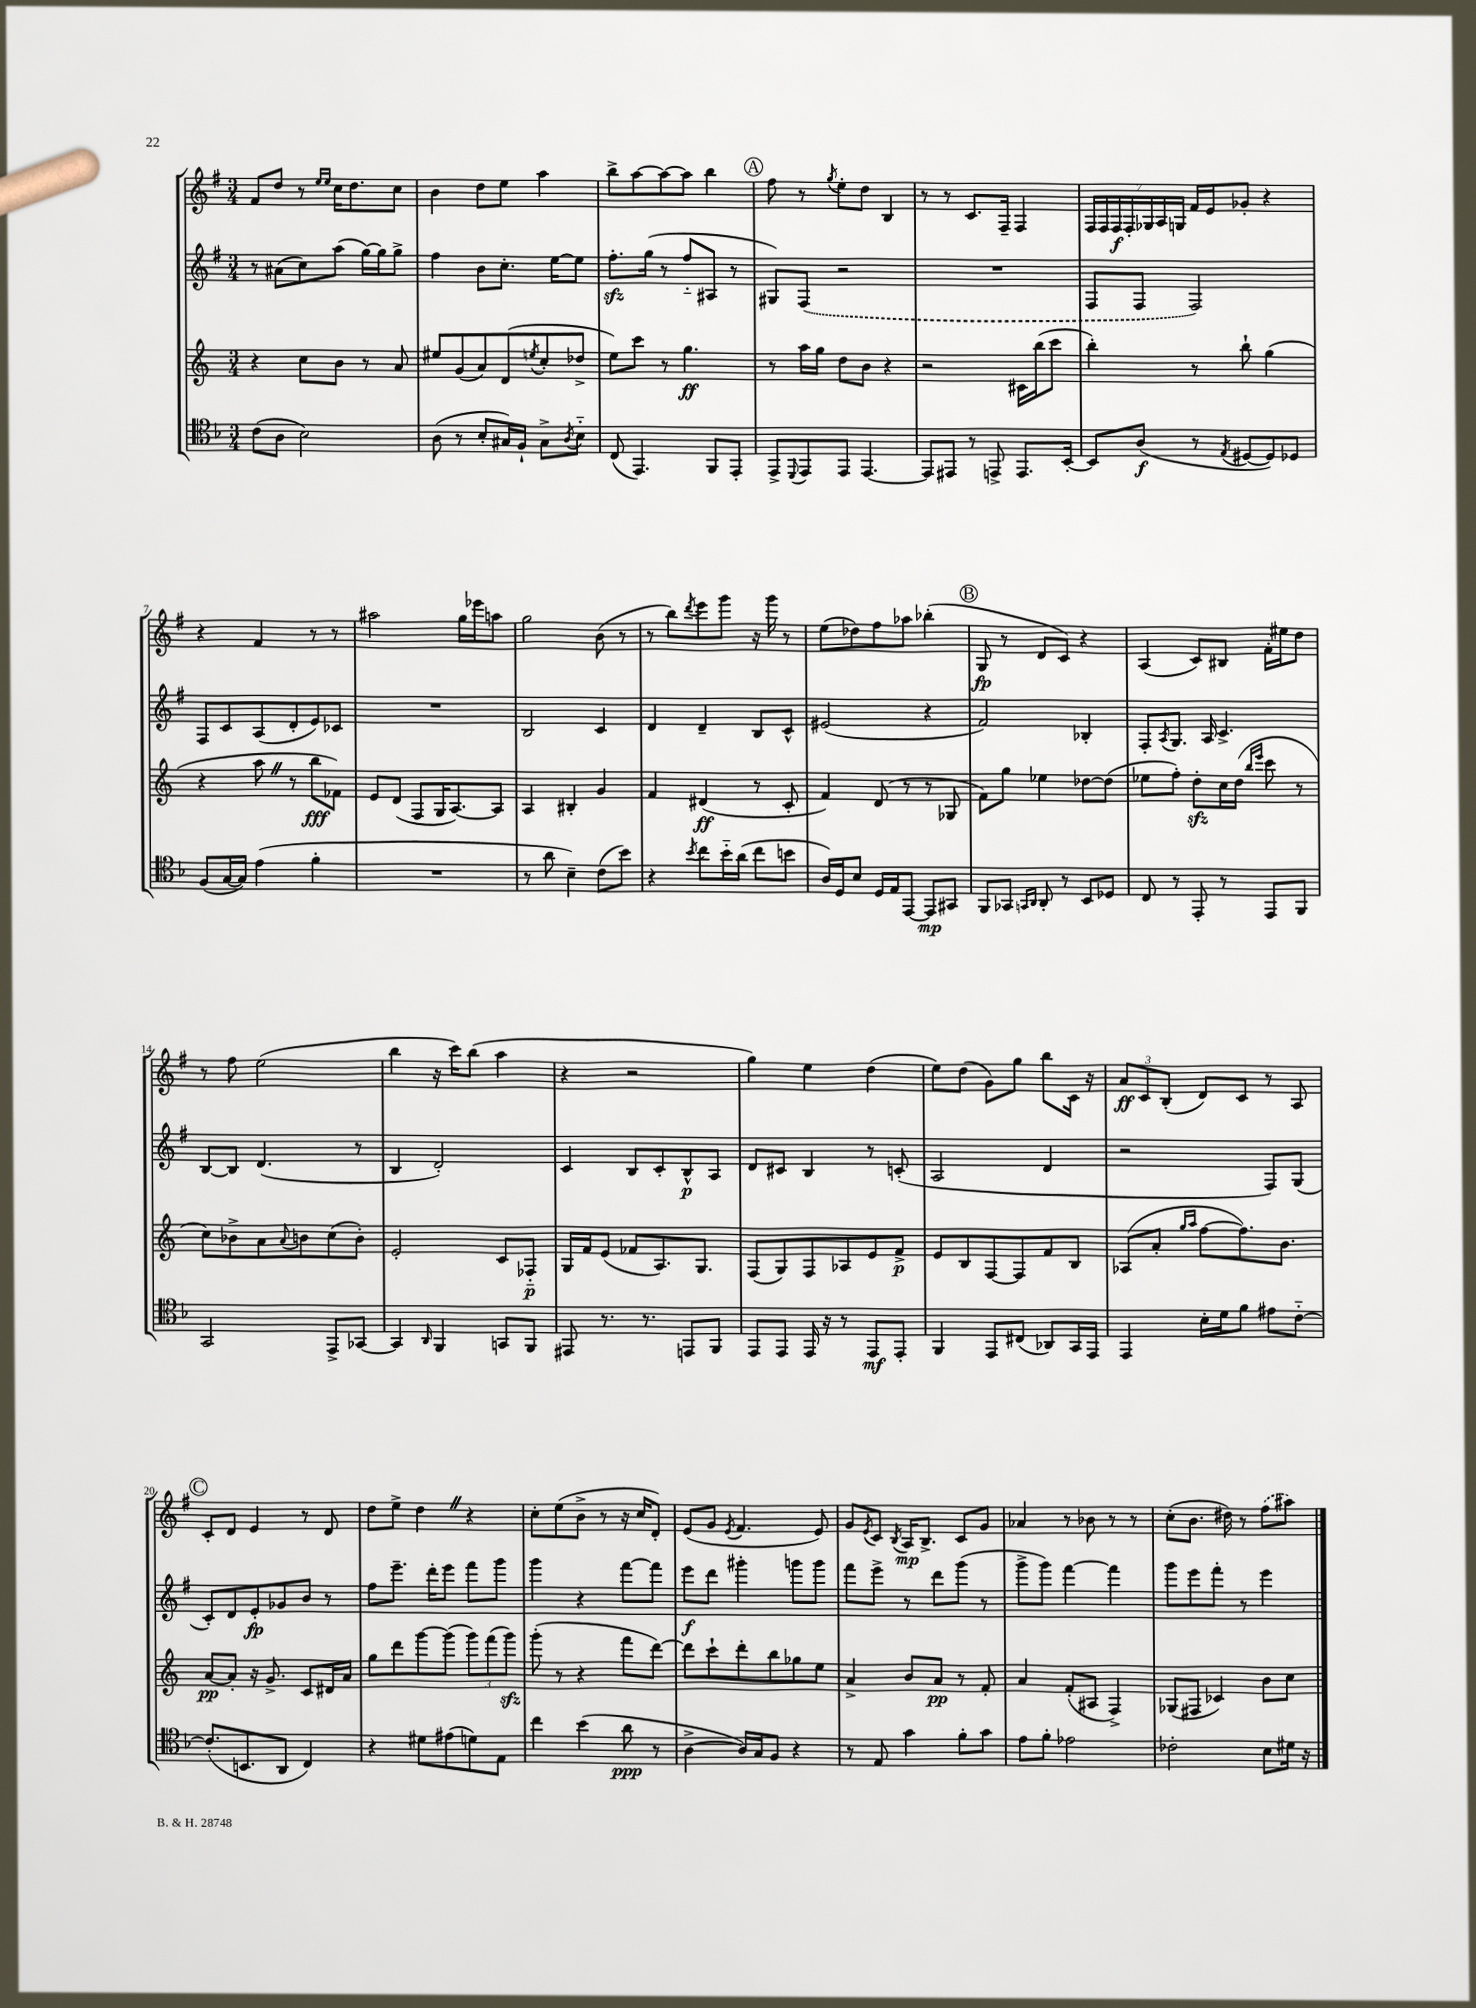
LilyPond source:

<<
\new StaffGroup <<
\new Staff = "s0" {
    \clef treble \key g \major \numericTimeSignature \time 3/4
    fis'8 d''8 r8 \grace { e''16 e''16 } c''16 d''8. c''8 |
    b'4 d''8 e''8 a''4 |
    b''8-> a''8~ a''8~ a''8 b''4 |
    \mark \markup { \circle "A" } fis''8 r8 \acciaccatura { g''8 } e''8-. d''8 b4 |
    r8 r8 c'8. fis16-- fis4 |
    \tuplet 7/4 { fis16 fis16 fis16\f fis16-. ges16 a16 g16 } fis'16 e'16 ges'8-. r4 |
    r4 fis'4 r8 r8 |
    ais''2 g''16 ees'''16 a''8 |
    g''2 b'8( r8 |
    r8 b''8) \acciaccatura { d'''8 } e'''8 g'''8 r16 g'''16 r8 |
    e''8( des''8) fis''8 aes''8 bes''4-.( |
    \mark \markup { \circle "B" } g8\fp r8 d'8 c'8) r4 |
    a4( c'8) bis8 fis'16-. eis''16 d''8 |
    r8 fis''8 e''2( |
    b''4 r16 c'''16) b''8( a''4 |
    r4 r2 |
    g''4) e''4 d''4( |
    e''8) d''8( g'8) g''8 b''8 c'16 r16 |
    \tuplet 3/2 { a'8\ff c'8 b8-.( } d'8) c'8 r8 a8 |
    \mark \markup { \circle "C" } c'8-. d'8 e'4 r8 d'8 |
    d''8 e''8-> d''4 \once \override BreathingSign.text = \markup { \musicglyph "scripts.caesura.straight" } \breathe r4 |
    c''8-. e''8( b'8-> r8 r16 c''16 d'8-.) |
    e'8( g'8 \acciaccatura { e'8 } fis'4. e'8) |
    g'8 \acciaccatura { e'8 } c'8 \acciaccatura { b8 } a16\mp b8.-> c'8 g'8 |
    aes'4 r8 bes'8 r8 r8 |
    c''8-.( b'8. dis''16) r8 \once \slurDashed fis''8( ais''8) \bar "|." |
}
\new Staff = "s1" {
    \clef treble \key g \major \numericTimeSignature \time 3/4
    r8 ais'8( c''8) a''8( g''16~) g''16 g''8-> |
    fis''4 b'8 c''8.-. e''16~ e''8 |
    fis''8.-.\sfz g''16( r8 fis''8-_ ais8 r8 |
    \mark \markup { \circle "A" } gis8) \once \slurDashed fis8( r2 |
    R2. |
    fis8 fis8 fis2) |
    fis8 c'8 a8( d'8-. e'8) ces'8 |
    R2. |
    b2 c'4 |
    d'4 d'4-- b8 c'8-^ |
    eis'2( r4 |
    \mark \markup { \circle "B" } fis'2) bes4-. |
    fis8-. \acciaccatura { a8 } g8. a16 c'4.-> |
    b8~ b8 d'4.( r8 |
    b4 d'2-.) |
    c'4 b8 c'8-. b8-^\p a8 |
    d'8 cis'8 b4 r8 c'8-.( |
    a2 d'4 |
    r2 fis8) g8( |
    \mark \markup { \circle "C" } c'8-.) d'8 e'8-.\fp ges'8 b'8 r8 |
    fis''8 e'''8.-- d'''16-. e'''8 fis'''8 g'''8 |
    g'''4 r4 fis'''8~ fis'''8 |
    e'''8\f d'''8 gis'''4-. g'''8 g'''8 |
    fis'''8 e'''8-> r8 d'''8 g'''8( r8 |
    g'''8-> g'''8) fis'''4~ fis'''4 |
    g'''8 e'''8 fis'''8-. r8 e'''4 \bar "|." |
}
\new Staff = "s2" {
    \clef treble \key c \major \numericTimeSignature \time 3/4
    r4 c''8 b'8 r8 a'8 |
    eis''8 g'8( a'8) d'8( \acciaccatura { e''8 } c''8-. des''8-> |
    e''8) c'''8 r8 g''4.\ff |
    \mark \markup { \circle "A" } r8 a''16 g''16 d''8 b'8 r4 |
    r2 cis'16 b''16( c'''8 |
    b''4-.) r8 b''8-! g''4( |
    r4 a''8 \once \override BreathingSign.text = \markup { \musicglyph "scripts.caesura.straight" } \breathe r8 b''8\fff fes'8) |
    e'8 d'8( f8 g16 a8.~) a8 |
    a4 bis4-. g'4 |
    f'4 dis'4\ff( r8 c'8-. |
    f'4) d'8( r8 r8 ges8 |
    \mark \markup { \circle "B" } f'8) g''8 ees''4 des''8~ des''8( |
    ees''8 f''8-.) d''8-.\sfz c''16 d''16( \grace { b''16 e'''16 } c'''8 r8 |
    c''8) bes'8-> a'8 \appoggiatura { a'8 } b'8 c''8( b'8-.) |
    e'2-. c'8 fes8-_\p |
    g16 f'16 e'8( fes'8 a8.) g8. |
    f8( g8) f8 aes8 e'8 f'8->\p |
    e'8 b8 f8~ f8 f'8 b8 |
    aes8( a'8-. \grace { g''16 a''16 } f''8~ f''8.) b'8. |
    \mark \markup { \circle "C" } a'8~\pp a'8-. r16 g'8.-> c'8 dis'16 a'16 |
    g''8 d'''8 g'''8~ g'''8( \tuplet 3/2 { g'''8) f'''8( g'''8\sfz) } |
    g'''8-.( r8 r4 f'''8 d'''8~) |
    d'''8 c'''8-! d'''8-. b''8 ges''8 e''8 |
    a'4-> b'8 a'8\pp r8 f'8-. |
    a'4 f'8-.( ais8 f4->) |
    ges8( fis8 ces'4) b'8 c''8 \bar "|." |
}
\new Staff = "s3" {
    \clef tenor \key f \major \numericTimeSignature \time 3/4
    c'8( a8 bes2) |
    a8( r8 bes8-. gis16) f16-! gis8-> \acciaccatura { a8 } bes8-_ |
    c8( e,4.) f,8 e,8-. |
    \mark \markup { \circle "A" } e,8-> \appoggiatura { d,8 } e,8 e,8 e,4.~ |
    e,8 eis,8 r8 e,8-> e,8. bes,16~-. |
    bes,8 a8\f( r8 \acciaccatura { e8 } dis8~ dis8) des8 |
    f8( g16~ g16) e'4( f'4-. |
    R2. |
    r8 a'8 bes4--) c'8( bes'8) |
    r4 \acciaccatura { bes'8 } c''8 bes'16-_ a'16( c''8 b'8 |
    a16) d16 bes8 d16 e16 e,8~ e,8\mp gis,8 |
    \mark \markup { \circle "B" } f,8 ges,8 \grace { g,16 a,16 } a,8-. r8 bes,8 des8 |
    c8 r8 e,8-. r8 e,8 f,8 |
    g,2 e,8-> ges,8~ |
    ges,4 \grace { a,16 } f,4 g,8 f,8 |
    eis,8 r8. r8. e,8 f,8 |
    e,8 e,8 e,16 r16 r8 e,8\mf e,8-. |
    f,4 e,8 cis8( aes,8) g,16 e,16 |
    e,4 bes16-. d'16 f'8 eis'8 c'8~-_ |
    \mark \markup { \circle "C" } c'8.-.( b,8. a,8 c4) |
    r4 dis'8 eis'8( d'8) e8 |
    c''4 bes'4( a'8\ppp r8 |
    a4~-> a16) g16 f8 r4 |
    r8 e8 g'4 f'8-. g'8 |
    e'8 f'8-. ees'2 |
    ces'2-. bes8 dis'16 r16 \bar "|." |
}
>>
>>
